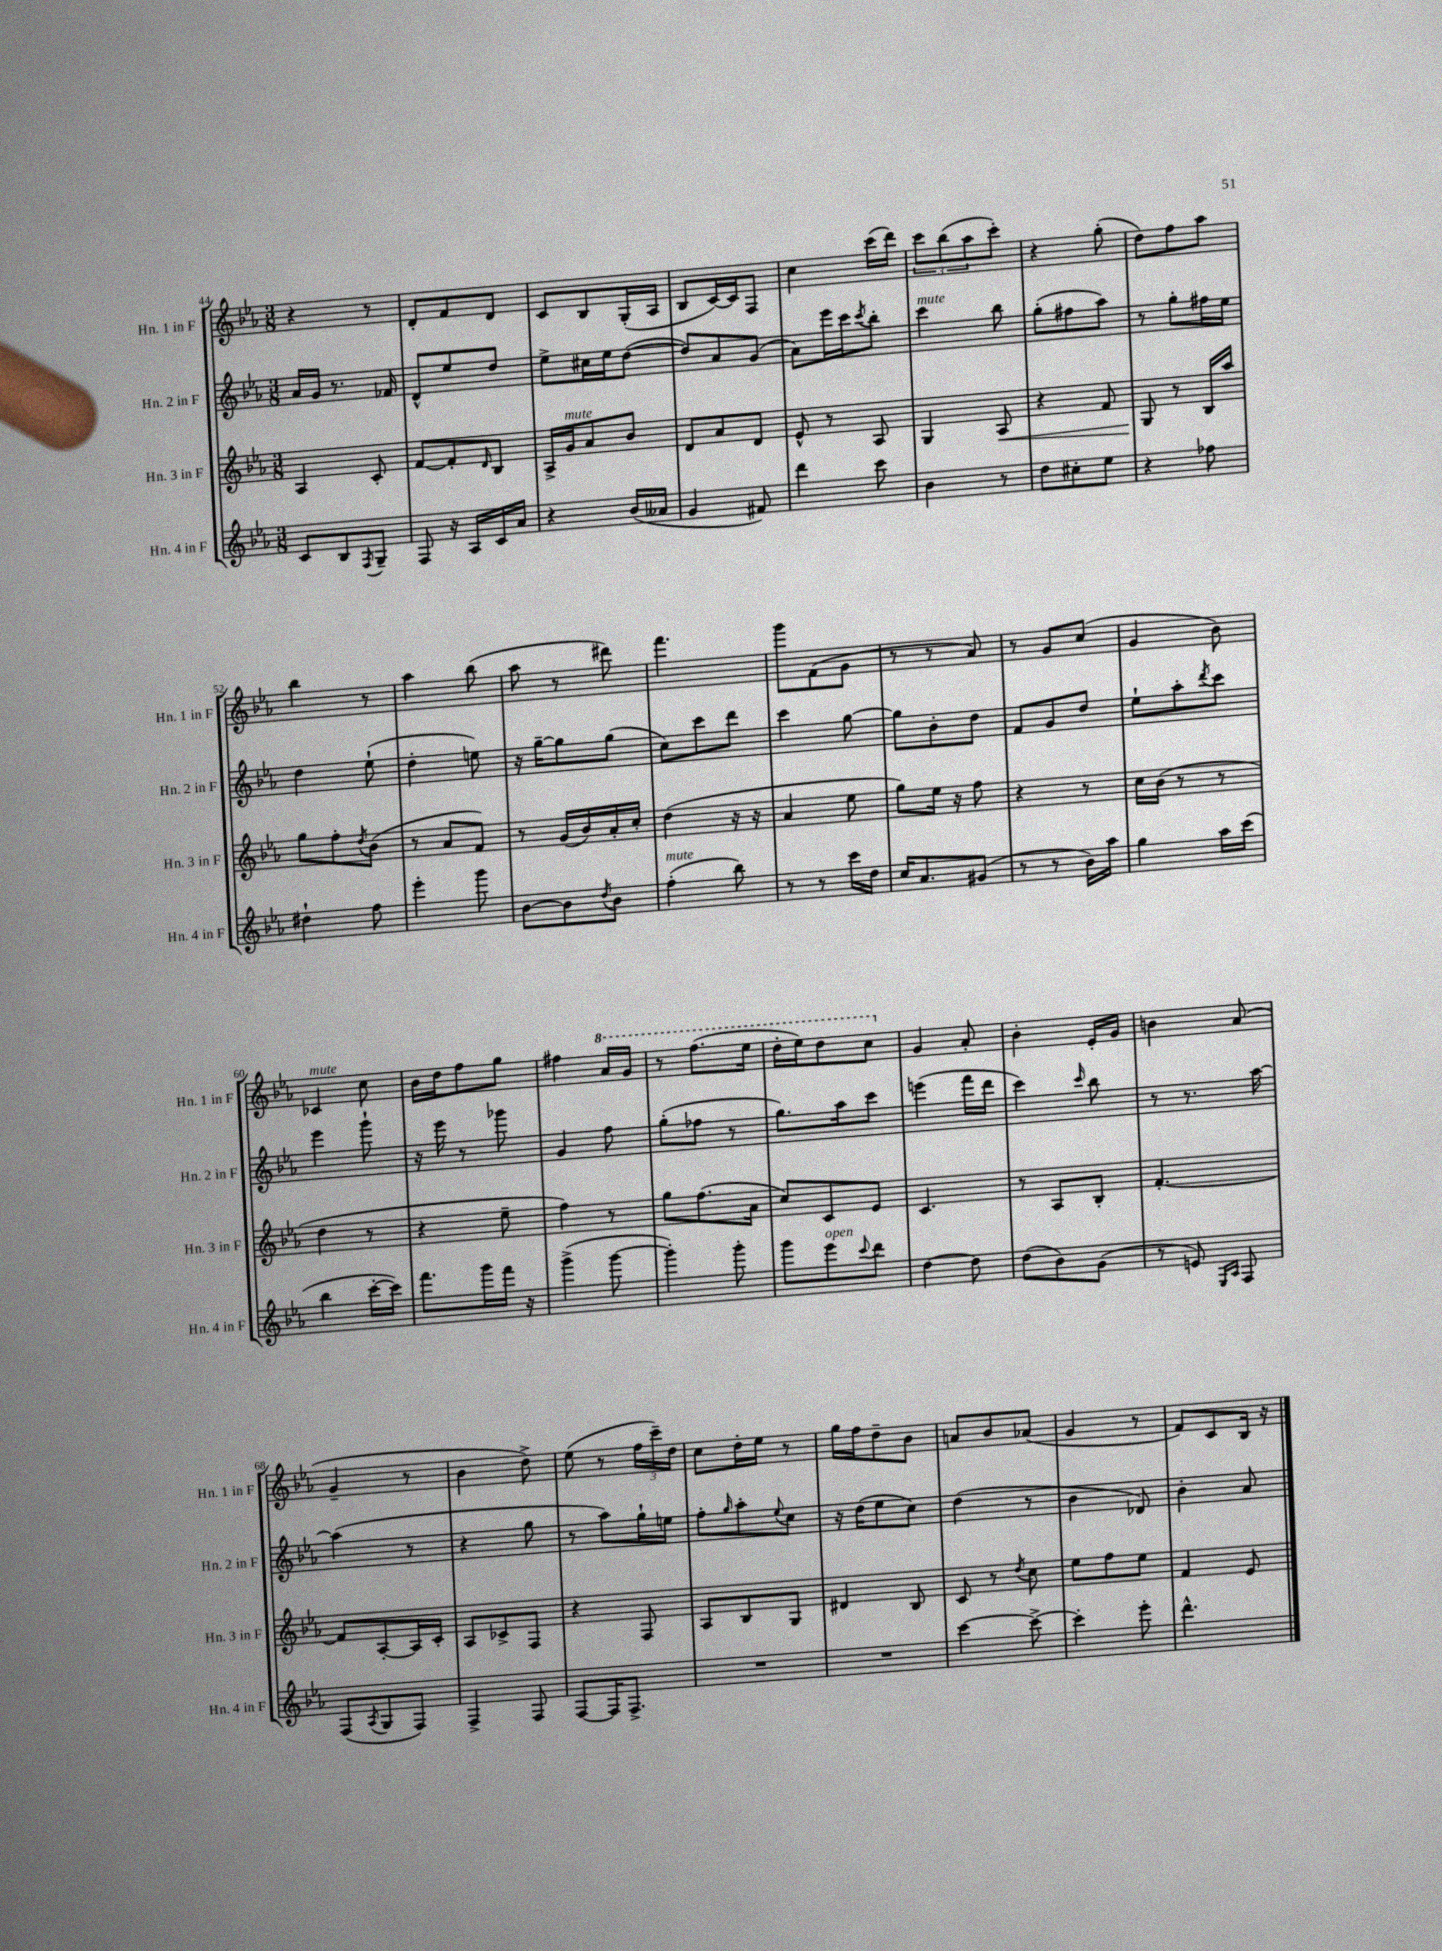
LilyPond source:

<<
\new StaffGroup <<
\new Staff = "s0" \with { instrumentName = "Hn. 1 in F" shortInstrumentName = "Hn. 1 in F" } {
    \clef treble \key ees \major \numericTimeSignature \time 3/8
    r4 r8 |
    d'8-. f'8 d'8 |
    c'8 bes8 g16-.( aes16 |
    bes8 c'16~) c'16 f8 |
    c''4 c'''16( d'''16) |
    \tuplet 3/2 { c'''8 bes''8( aes''8 } c'''8-.) |
    r4 g''8-.( |
    d''8) f''8 aes''8 |
    bes''4 r8 |
    aes''4 bes''8( |
    aes''8 r8 dis'''8) |
    f'''4. |
    g'''8 f'8( g'8 |
    r8 r8 aes'8) |
    r8 g'8 c''8( |
    g'4 bes'8) |
    ces'4^\markup { \italic "mute" } c''8 |
    bes'16 d''16 f''8 g''8 |
    fis''4 \ottava #1 aes''16 g''16 |
    r8 f'''8.( ees'''16 |
    d'''16-. ees'''16) d'''8 c'''8 \ottava #0 |
    g'4 aes'8-. |
    bes'4-. ees'16-. g'16 |
    b'4 aes'8( |
    g'4-- r8 |
    bes'4 d''8->) |
    ees''8( r8 \tuplet 3/2 { f''16 c'''16--) d''16 } |
    c''8 d''16-. ees''16 r8 |
    g''16 f''16 d''8-- bes'8 |
    a'8 bes'8 aes'8( |
    g'4 r8 |
    f'8) c'8 bes16 r16 \bar "|." |
}
\new Staff = "s1" \with { instrumentName = "Hn. 2 in F" shortInstrumentName = "Hn. 2 in F" } {
    \clef treble \key ees \major \numericTimeSignature \time 3/8
    aes'16 g'16 r8. fes'16 |
    d'8-^ ees''8 d''8 |
    ees''8-> cis''16 ees''16 d''8~( |
    d''8) aes'8 g'8( |
    aes'8) ees'''16 c'''16 \acciaccatura { c'''8 } bes''8-. |
    c'''4^\markup { \italic "mute" } bes''8 |
    g''8-.( fis''8 aes''8) |
    r8 g''8-. fis''16 ees''16 |
    d''4 ees''8-!( |
    d''4-. e''8) |
    r16 g''16~-- g''8 g''8( |
    c''8) c'''8 d'''8 |
    c'''4 g''8~ |
    g''8 bes'8-. d''8 |
    f'8 g'8 d''8 |
    ees''8-! aes''8-. \acciaccatura { d'''8 } c'''8 |
    ees'''4 g'''8-! |
    r16 ees'''16 r8 ges'''8 |
    g'4 f''8 |
    g''8-.( fes''8 r8 |
    g''8.) aes''16 c'''8 |
    e'''4( f'''16 d'''16 |
    c'''4) \grace { c'''16 } bes''8 |
    r8 r8. aes''16~ |
    aes''4( r8 |
    r4 g''8 |
    r8 aes''8) g''16-! e''16 |
    f''8-. \grace { g''16 } aes''8-. \appoggiatura { ees''8 } c''8 |
    r16 d''16( ees''8 c''8) |
    d''4( r8 |
    bes'4 des'8) |
    bes'4-. aes'8 \bar "|." |
}
\new Staff = "s2" \with { instrumentName = "Hn. 3 in F" shortInstrumentName = "Hn. 3 in F" } {
    \clef treble \key ees \major \numericTimeSignature \time 3/8
    aes4 c'8-. |
    f'8~ f'8-. \grace { d'16 } bes8 |
    aes16-> g'16^\markup { \italic "mute" } aes'8 bes'8 |
    d'8 aes'8 d'8 |
    ees'8-^ r8 aes8 |
    g4 aes8\< |
    r4 f'8 |
    g8\! r8 bes16 aes''16 |
    g''8 f''8-. \acciaccatura { d''8 } bes'8( |
    r8 aes'8 f'8) |
    r8 g'16( bes'16) aes'16-. c''16-. |
    d''4( r16 r16 |
    aes'4 ees''8 |
    g''8) ees''16 r16 f''8 |
    r4 r8 |
    c''16 bes'16( r8 r8 |
    d''4 r8 |
    r4 ees''8-- |
    f''4) r8 |
    g''8 f''8.( aes'16 |
    c''8) c'8 ees'8 |
    c'4. |
    r8 aes8 bes8-. |
    f'4.~-. |
    f'8 aes8~-. aes16 c'16-. |
    aes8 ces'8-> f8 |
    r4 f8 |
    aes8 bes8 g8 |
    dis'4 bes8 |
    c'8 r8 \acciaccatura { d''8 } c''8 |
    ees''8 f''8 ees''8 |
    f'4 ees'8 \bar "|." |
}
\new Staff = "s3" \with { instrumentName = "Hn. 4 in F" shortInstrumentName = "Hn. 4 in F" } {
    \clef treble \key ees \major \numericTimeSignature \time 3/8
    c'8 bes8 \acciaccatura { f8 } g8-- |
    f8 r16 aes16 c'16 aes'16 |
    r4 bes'16( aeses'16 |
    g'4 fis'8) |
    d'''4 c'''8 |
    bes'4 r8 |
    d''8 cis''8-. ees''8 |
    r4 fes''8 |
    dis''4-! f''8 |
    ees'''4-. g'''8 |
    bes'8~ bes'8 \acciaccatura { d''8 } bes'8 |
    f''4-.^\markup { \italic "mute" }( bes''8) |
    r8 r8 c'''16 d''16 |
    c''16 aes'8. gis'8( |
    r8 r8 bes'16) aes''16 |
    g''4 aes''16 c'''16( |
    bes''4 c'''16~-. c'''16) |
    f'''8. g'''16 f'''16 r16 |
    g'''4->( g'''8~ |
    g'''4-.) g'''8-. |
    g'''8 ees'''8^\markup { \italic "open" } \appoggiatura { c'''8 } d'''8 |
    d''4~ d''8 |
    d''8( bes'8) g'8( |
    r8 e'8) \grace { ees16 aes16 } f8 |
    f8( \acciaccatura { aes8 } g8 f8) |
    f4-> f8 |
    f8~ f16 f8.-> |
    R4. |
    R4. |
    c'''4~ c'''8~-> |
    c'''4-. ees'''8-. |
    d'''4.-^ \bar "|." |
}
>>
>>
\layout { \context { \Score currentBarNumber = #44 } }
